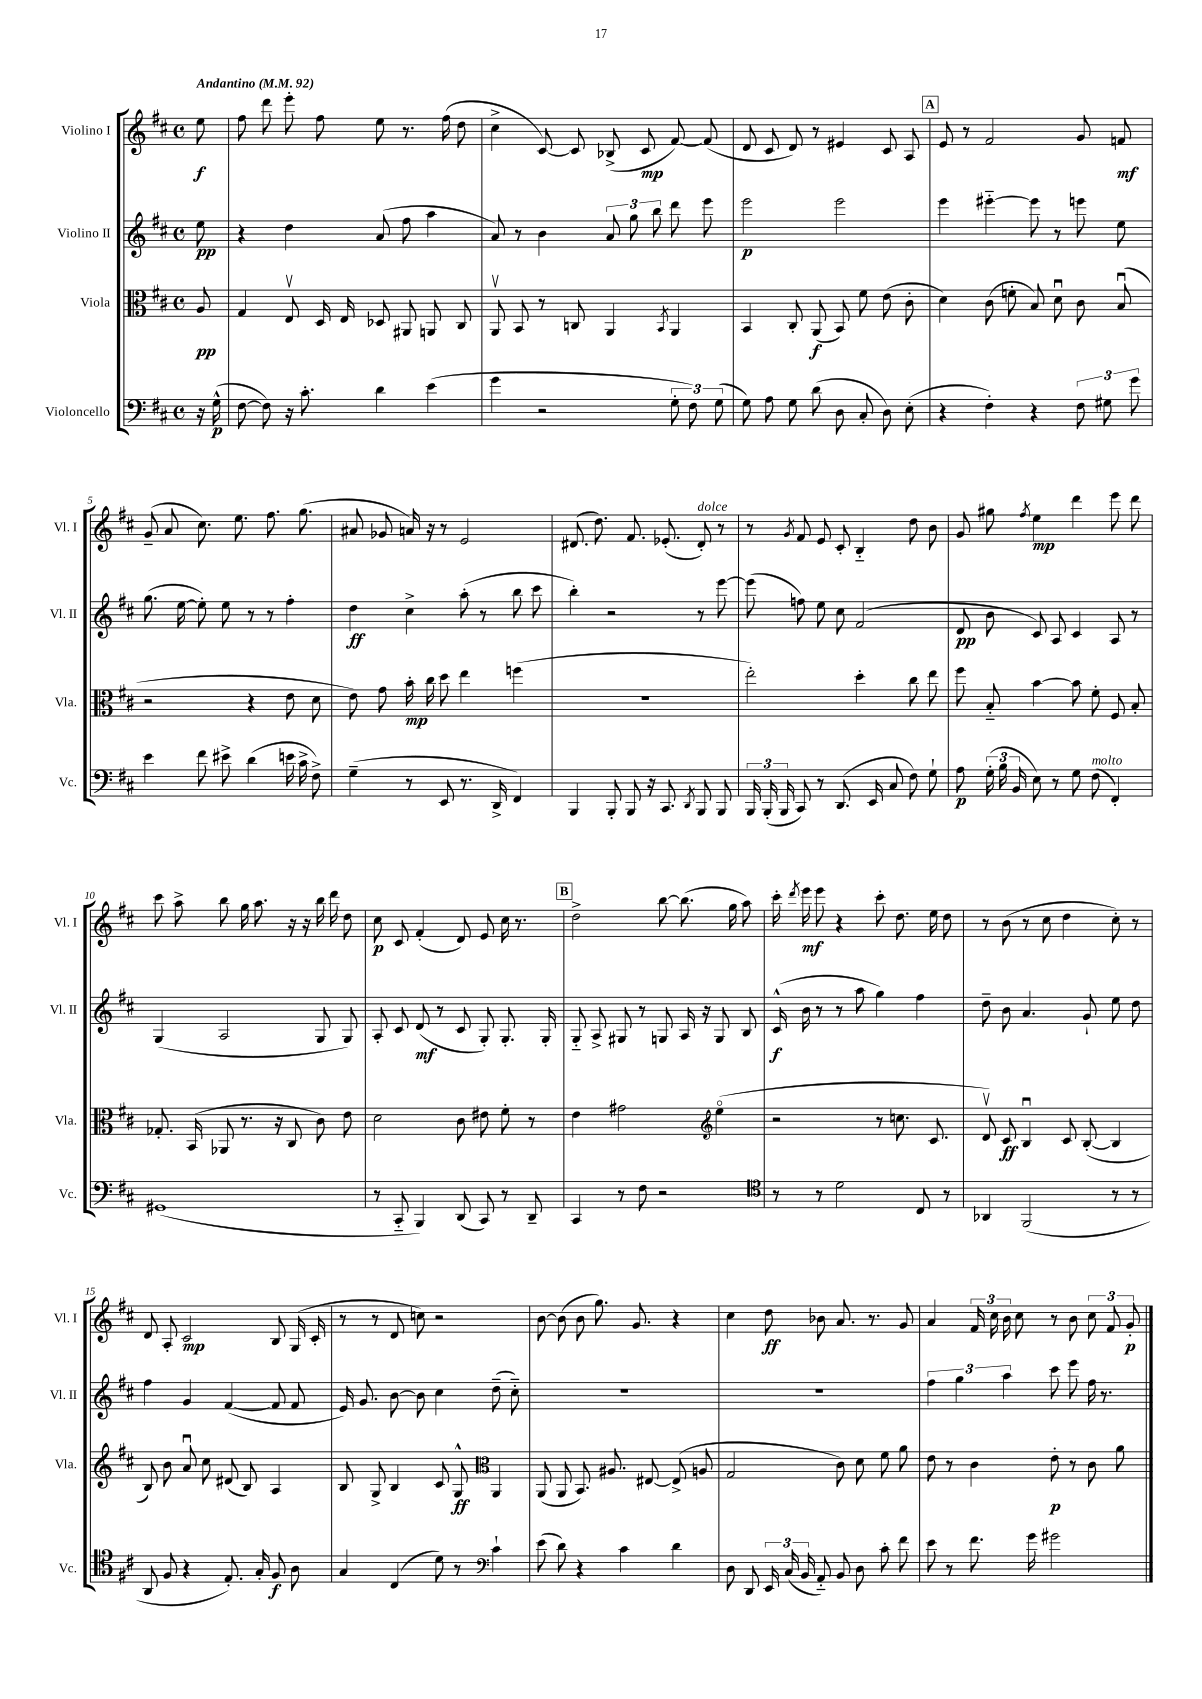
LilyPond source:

<<
\new StaffGroup <<
\new Staff = "s0" \with { instrumentName = "Violino I" shortInstrumentName = "Vl. I" } {
    \clef treble \key d \major \defaultTimeSignature \time 4/4 \partial 8 \tempo "Andantino" 4 = 92
    \autoBeamOff e''8\f |
    fis''8 d'''8 e'''8-. fis''8 e''8 r8. fis''16( d''8 |
    cis''4-> cis'8~) cis'8 bes8->( cis'8\mp fis'8~) fis'8( |
    d'8 cis'8 d'8) r8 eis'4 cis'8 a8 |
    \mark \markup { \box "A" } e'8 r8 fis'2 g'8 f'8\mf |
    g'8--( a'8 cis''8.) e''8. fis''8. g''8.( |
    ais'8 ges'8 a'16) r16 r8 e'2 |
    dis'8.( d''8.) fis'8. ees'8.-.( dis'8-.^\markup { \italic "dolce" }) r8 |
    r8 \acciaccatura { g'8 } fis'8 e'8 cis'8-. b4-_ d''8 b'8 |
    g'8 gis''8 \acciaccatura { fis''8 } e''4\mp d'''4 e'''8 d'''8 |
    cis'''8 a''8-> b''8 g''16 a''8. r16 r16 b''16 d'''16 d''8 |
    cis''8\p cis'8 fis'4-.( d'8) e'8 cis''16 r8. |
    \mark \markup { \box "B" } d''2-> b''8~ b''8.( g''16 a''8) |
    cis'''16-. \acciaccatura { d'''8 } e'''16\mf e'''8 r4 cis'''8-. d''8. e''16 d''8 |
    r8 b'8( r8 cis''8 d''4 cis''8-.) r8 |
    d'8 a8-. cis'2\mp b8 g16( cis'16-. |
    r8 r8 d'8 c''8) r2 |
    b'8~ b'8( b'8 g''8.) g'8. r4 |
    cis''4 d''8\ff bes'8 a'8. r8. g'8 |
    a'4 \tuplet 3/2 { fis'16 cis''16 b'16 } cis''8 r8 b'8 \tuplet 3/2 { cis''8 fis'8 g'8-.\p } \bar "|." |
}
\new Staff = "s1" \with { instrumentName = "Violino II" shortInstrumentName = "Vl. II" } {
    \clef treble \key d \major \defaultTimeSignature \time 4/4 \partial 8
    \autoBeamOff e''8\pp |
    r4 d''4 a'8( fis''8 a''4 |
    a'8) r8 b'4 \tuplet 3/2 { a'8 g''8 b''8 } d'''8 e'''8 |
    e'''2\p e'''2 |
    \mark \markup { \box "A" } e'''4 eis'''4~-_ eis'''8 r8 e'''8 e''8 |
    g''8.( e''16~ e''8-.) e''8 r8 r8 fis''4-. |
    d''4\ff cis''4-> a''8-.( r8 b''8 cis'''8 |
    b''4-.) r2 r8 e'''8~ |
    e'''8( f''8) e''8 cis''8 fis'2( |
    d'8\pp b'8 cis'8) a8 cis'4 a8 r8 |
    g4( a2 g8 g8) |
    a8-. cis'8 d'8\mf( r8 cis'8 g8-.) g8.-. g16-. |
    \mark \markup { \box "B" } g8-_ a8-> gis8 r8 g8 a16 r16 g8 b8 |
    cis'16-^\f( b'16 r8 r8 a''8 g''4) fis''4 |
    d''8-- b'8 a'4. g'8-! e''8 d''8 |
    fis''4 g'4 fis'4~( fis'8 fis'8 |
    e'16) g'8. b'8~ b'8 cis''4 d''8--( cis''8-_) |
    R1 |
    R1 |
    \tuplet 3/2 { fis''4 g''4 a''4 } cis'''8 e'''8 fis''16 r8. \bar "|." |
}
\new Staff = "s2" \with { instrumentName = "Viola" shortInstrumentName = "Vla." } {
    \clef alto \key d \major \defaultTimeSignature \time 4/4 \partial 8
    \autoBeamOff a8\pp |
    g4 e8\upbow d16 e16 des8 ais,8 a,8 cis8 |
    a,8\upbow b,8 r8 c8 a,4 \acciaccatura { b,8 } a,4 |
    b,4 cis8-. a,8\f( b,8) fis'8 e'8( cis'8-. |
    \mark \markup { \box "A" } d'4) cis'8( f'8-. b8) d'8\downbow cis'8 b8\downbow( |
    r2 r4 e'8 d'8 |
    e'8) g'8 b'16-.\mp cis''16 d''8 e''4 f''4( |
    R1 |
    e''2-.) d''4-. cis''8 e''8 |
    fis''8 b8-_ b'4~ b'8 fis'8-. fis8 b8-. |
    ges8.-. b,16( aes,8 r8. r16 cis8 cis'8) e'8 |
    d'2 cis'8 eis'8 fis'8-. r8 |
    \mark \markup { \box "B" } e'4 gis'2 \clef treble e''4\flageolet( |
    r2 r8 c''8. cis'8. |
    d'8\upbow) cis'8\ff b4\downbow cis'8 b8~-.( b4 |
    b8) b'8 a'8\downbow cis''8 dis'8( b8) a4 |
    b8 g8-> b4 cis'8 g8-^\ff \clef alto a,4 |
    a,8( a,8 b,8.) ais8. eis8~ eis8->( a8 |
    g2 cis'8) d'8 fis'8 a'8 |
    e'8 r8 cis'4 e'8-.\p r8 cis'8 a'8 \bar "|." |
}
\new Staff = "s3" \with { instrumentName = "Violoncello" shortInstrumentName = "Vc." } {
    \clef bass \key d \major \defaultTimeSignature \time 4/4 \partial 8
    \autoBeamOff r16 g16-^\p( |
    fis8~ fis8) r16 cis'8.-. d'4 e'4( |
    g'4 r2 \tuplet 3/2 { g8-. fis8) g8( } |
    g8) a8 g8 d'8( d8 cis8-. d8) e8-.( |
    \mark \markup { \box "A" } r4 fis4-.) r4 \tuplet 3/2 { fis8 gis8 g'8 } |
    e'4 fis'8 eis'8-> d'4( e'16 cis'16-> fis8->) |
    g4--( r8 e,8 r8. d,16-> fis,4) |
    b,,4 b,,8-. b,,8 r16 cis,8. \acciaccatura { d,8 } b,,8 b,,8 |
    \tuplet 3/2 { b,,16 b,,16-.( b,,16 } cis,8) r8 d,8.( e,16 cis8 fis8) g8-! |
    a8\p \tuplet 3/2 { g16-.( b16 b,16 } e8) r8 g8 fis8^\markup { \italic "molto" }( fis,4-.) |
    gis,1( |
    r8 cis,8-_ b,,4) d,8( cis,8) r8 d,8-- |
    \mark \markup { \box "B" } cis,4 r8 fis8 r2 |
    \clef tenor r8 r8 d'2 cis8 r8 |
    aes,4 fis,2( r8 r8 |
    a,8 fis8 r4 e8.-.) g16-. fis8\f a8 |
    g4 cis4( d'8) r8 \clef bass cis'4-! |
    e'8( d'8) r4 cis'4 d'4 |
    d8 d,8 \tuplet 3/2 { e,16 cis16( b,16 } a,8-_) b,8 d8 cis'8-. fis'8 |
    e'8 r8 fis'8. g'16 gis'2 \bar "|." |
}
>>
>>
